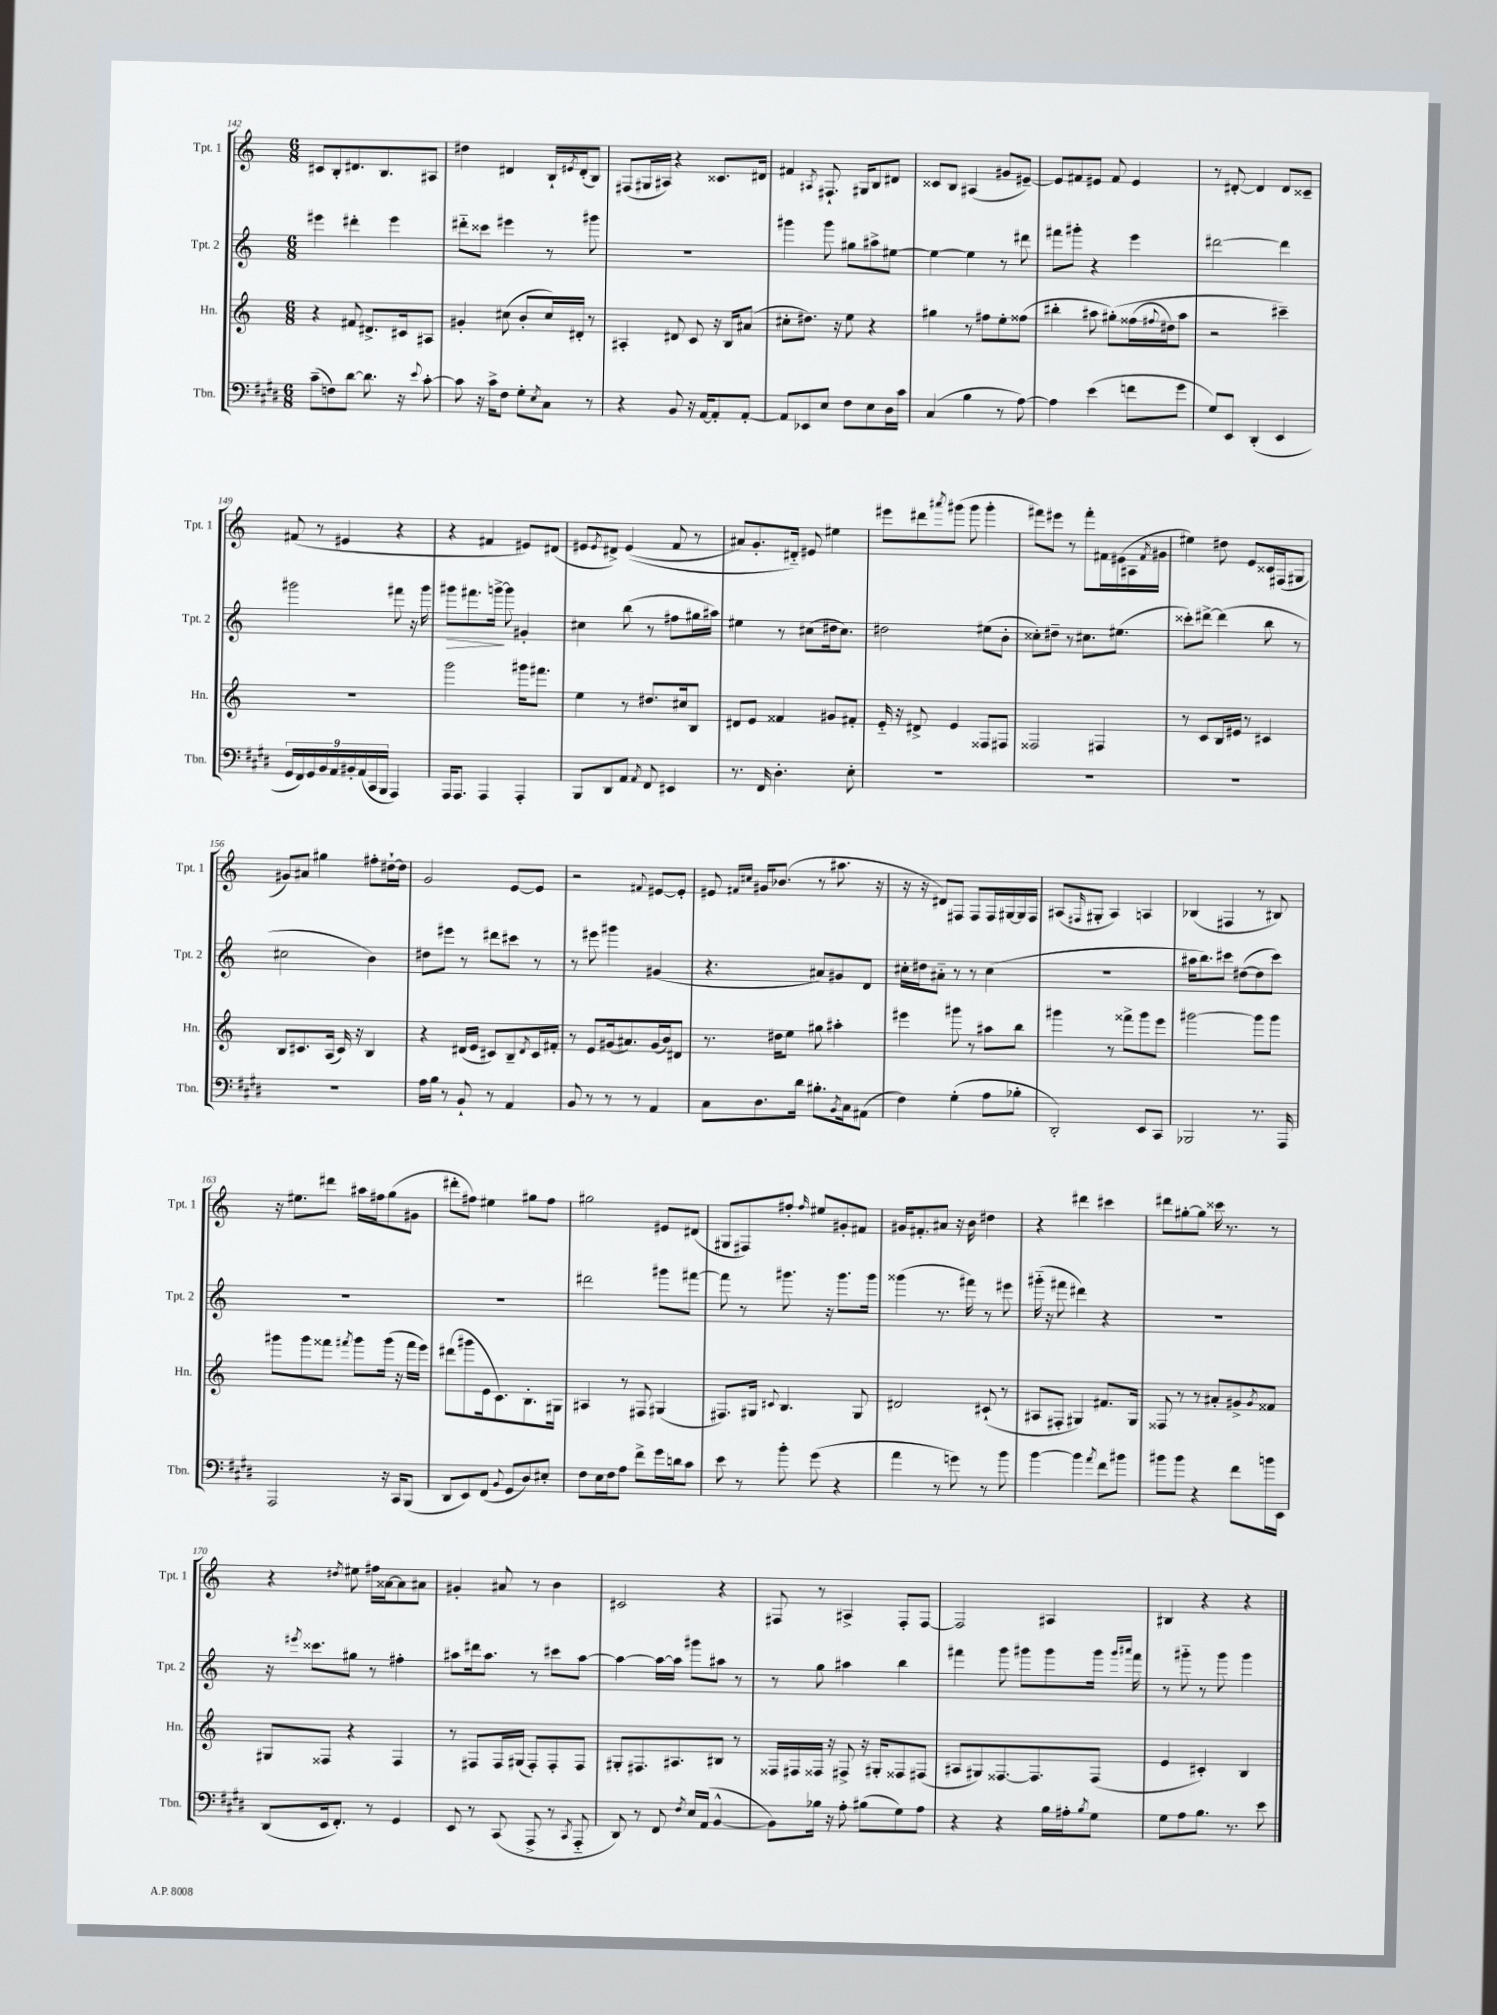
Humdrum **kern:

**kern	**kern	**kern	**kern
*staff4	*staff3	*staff2	*staff1
*clefF4	*clefG2	*clefG2	*clefG2
*k[f#c#g#d#]	*k[]	*k[]	*k[]
*M6/8	*M6/8	*M6/8	*M6/8
(8c#~\L	4r	4eee#\	8c#/L
8F\)	.	.	8B'/
[8d#\J	8f#/	4ddd#'\	8.d#/
8.d#\]	8.d#^/L	.	.
.	.	.	8.B/
.	.	4eee#\	.
16r	16c#/k	.	.
8qqe/	.	.	.
[8c#'\	8A#/J	.	8A#/J
=	=	=	=
8c#\]	4g#'/	8ddd#'~\L	4dd#\
16r	.	8ccc##\J	.
16c#^\LK	.	.	.
8F#\J	(8cc#\	4eee#\	4d#/
8G#'\L	8b'/L	.	.
8qE/	.	.	.
8C#\J	16cc#/L)	8r	16B`/LL
.	.	.	8qe#/
.	16d#'/JJ	.	(16d#'/J
8r	8r	8ggg#\	8B/J)
=	=	=	=
4r	4A#'/	2.r	(8F#/L
.	.	.	16G#/L
.	.	.	16A#/JJ)
8BB/	8d#/	.	4r
16r	8c/	.	.
[16AA/LK	.	.	.
8AA'/]	16r	.	8.c##/L
.	16B/LK	.	.
[8AA'/J	(8a#/J	.	.
.	.	.	16d#/Jk
=	=	=	=
8AA/]L	8cc#'\L	4ggg#\	4f#/
8EE-/	8.dd#\J)	.	.
.	.	.	8qA#/
8E/J	.	8ggg#\	8.F#`/
.	16r	.	.
8F#\L	8ee\	8gg#\L	.
.	.	.	16G#/LK
8E\	4r	8aa#^\	8B/
16D#\L	.	[8ee#\J	8d#/J
16c#\JJ	.	.	.
=	=	=	=
(4C#/	4gg#\	4ee#\_	8c##/L
.	.	.	8B/J
4B\	8r	4ee#\]	(4A#/
.	8ff#\L	.	.
8r	8ee'\	8r	8g#/L
[8A\)	(8ff##\J	8ddd#\	[8e#~/J)
=	=	=	=
4A\]	4bb#'\	8fff#\L	8e#/]L
.	.	8ggg#'\J	8f#/
(4e\	8aa#\	4r	8e#/J
.	&(8gg#'\L)	.	8f#/
8f\L	(16ff##\L	4eee\	4e#/
.	8qqff#/	.	.
.	16dd#\J)	.	.
8g#\J	8aa#\J	.	.
=	=	=	=
8G#/L)	2r	[2ddd#\	8r
8EE/J	.	.	[8d#'/
(4DD#'/	.	.	4d#/]
4EE/	4ccc#~\&)	4ddd#\]	8d#/L
.	.	.	8c##~/J
=	=	=	=
18GG#/LL	2.r	2ggg#\	(8f#/
18FF#/)	.	.	.
18GG#/	.	.	.
.	.	.	8r
18BB/	.	.	.
18AA/	.	.	.
.	.	.	4e#/
18BB#'/	.	.	.
(18AA/	.	.	.
18CC#/	.	.	.
18BBB/JJ	.	.	.
4AAA/)	.	8fff#\	4r
.	.	16r	.
.	.	16ggg#\	.
=	=	=	=
16AAA/LK	2ggg\	8ggg#\L	4r
8.AAA/J	.	.	.
.	.	8.fff#\	.
4AAA/	.	.	4f#/
.	.	[16ggg^\Jk	.
.	.	8ggg\]	.
4AAA'/	16ggg#\LK	4g#'/	8e#/L)
.	8.fff#\J	.	.
.	.	.	(8d#/J
=	=	=	=
8BBB/L	4ee\	4cc#\	8e#/L
.	.	.	8qe#/
8DD#/	.	.	8d#^/J)
8AA/J	8r	(8bb\	&((4e#/
8qAA/	.	.	.
8FF#/	8.dd#/L	8r	.
4EE#/	.	8ff#\L	8f/
.	16cc#/k	.	.
.	8B/J	16gg#\L	8r
.	.	16aa#\JJ)	.
=	=	=	=
8.r	8d#/L	4ee#\	8a#/L)
.	8e/J	.	8.g'/
16FF#/	.	.	.
4.D#'\	4f##/	8r	.
.	.	.	16d#'~/Jk&)
.	.	(8cc#\L	8e#/
.	8g#/L	16dd#\k	4ee#\
.	.	8.cc#\J)	.
8E'\	8f#'/J	.	.
=	=	=	=
2.r	16e'~/	2dd#\	8eee#\L
.	16r	.	.
.	8d#^/	.	8ddd#\
.	.	.	8qaaa#/
.	4e/	.	(8ggg#\J
.	.	.	8ggg#\
.	8F##/L	(8ee#\L	4ggg#'\
.	8F#/J	8b'\J	.
=	=	=	=
2.r	2F##/	8cc##'\L)	8fff#\L)
.	.	8dd#~\J	8eee#\J
.	.	8r	8r
.	.	8.cc#\L	8fff#'\L
.	4F#/	.	16f#\L
.	.	(8.ee#\J	(16e#\
.	.	.	16A#\
.	.	.	8qf#/
.	.	.	16g#\JJ
=	=	=	=
2.r	8r	8ccc##'\L)	4ee#\)
.	8c/L	[8ddd#^\J	.
.	16B/L	(4ddd#\]	8dd#\
.	16e#/JJ	.	.
.	8r	.	8e/L
.	4c#/	8bb\	16c##/L
.	.	.	(16F#/J
.	.	8r	8G#/J
=	=	=	=
2.r	8B/L	2cc#\	8g#/L)
.	8.c#/	.	8a#/J
.	.	.	4gg#\
.	(16A/Jk	.	.
.	16c#/)	.	.
.	16r	.	.
.	4B/	4b\)	8ff#'\L
.	.	.	[16dd#`\L
.	.	.	16dd#\]JJ
=	=	=	=
16A\LL	4r	8dd#\L	2g/
16B\JJ	.	.	.
8r	.	8eee#\J	.
8BB`/	(16d#/LL	8r	.
.	16e/JJ	.	.
8r	8c#/L)	8ddd#\L	.
4AA/	8B~/	8ccc#\J	[8e/L
.	8qd#/	.	.
.	16c#/L	8r	8e/]J
.	16f#'/JJ	.	.
=	=	=	=
8BB/	8r	8r	2r
8r	8e/L	8eee#\	.
8r	(16g#/k	4ggg#\	.
.	8.a#/)	.	.
8r	.	.	.
.	.	.	8qqf#/
4AA/	(16g#/L	(4g#/	[8e#/L
.	16b/J)	.	.
.	8d#/J	.	8e#'/]J
=	=	=	=
8C#\L	8.r	4.r	8e#/
.	.	.	16qqf#/LL
.	.	.	16qqcc#/JJ
8.D#\	.	.	16g#/LK
.	16dd#\LK	.	(8.b-/J
.	8ee\J	.	.
16d#\Jk	.	.	.
8.B#'\L	8gg#\	8a#/L)	8r
.	4aa#'\	8g#/	8.aa#\
8qBB/	.	.	.
16C#\k	.	.	.
(8AA#\J	.	8d/J	.
.	.	.	16r
=	=	=	=
4F#\)	4eee#\	16cc#'\LL	16r
.	.	16dd#\J	16r
.	.	8a#'~\J	8d#/L)
(4G#'\	8ggg#\	8r	8F#/J
.	8r	8r	8F#/L
8A\L	8aa#\L	(4cc#\	16F#/L
.	.	.	[16G#/
8B-'\J	8bb\J	.	16G#/]
.	.	.	16F#/JJ
=	=	=	=
2DD#'/)	4ggg#\	2.r	(8A#/L
.	.	.	16qqF#/
.	.	.	8G#'/J
.	8r	.	4A#/)
.	8fff##^\L	.	.
8EE/L	8ggg#\	.	4A/
8CC#/J	8eee\J	.	.
=	=	=	=
2BBB-/	[2ggg#\	16aa#\LK	(4B-/
.	.	8.bb\)	.
.	.	8ccc#\J	4F#/
.	.	([8dd#\L	.
8.r	8ggg#\]L	8dd#\]	8r
.	8ggg#\J	8ccc#\J)	8B#/)
16AAA/	.	.	.
=	=	=	=
2AAA/	8ggg#\L	2.r	16r
.	.	.	8.ee#\L
.	8ggg#\	.	.
.	8fff##\J	.	8ddd#\J
.	8qfff#/	.	.
.	8ggg#\L	.	16aa#\LL
.	.	.	16ff#\J
16r	(16ggg#\Jk	.	(8gg\
16CC#/LK	16r	.	.
(8BBB/J	16fff#\LL	.	8g#\J
.	16eee\JJ)	.	.
=	=	=	=
8DD#/L	(8ddd#\L	2.r	8ddd#'\L
8EE/)	8ggg#\	.	8ff#\J)
(8FF#/J	16e\k	.	4ee#\
.	8.c\)	.	.
8qqBB/	.	.	.
8GG#/L	.	.	.
8D#/)	8.B'\	.	8gg#\L
8E#'/J	.	.	8ff#\J
.	16G#\Jk	.	.
=	=	=	=
8F#\L	4A#/	2ddd#\	2gg#\
16E\L	.	.	.
16F#\J	.	.	.
8A\J	8r	.	.
8f#^\L	8F#/	.	.
16g#\L	(4G#/	8ggg#\L	8e#/L
16d\J	.	.	.
8c#\J	.	[8fff#\J	(8d#/J
=	=	=	=
8e\	8.F#/L)	8fff#\]	8G#/L
8r	.	8r	8F#/)
.	16G#/Jk	.	.
.	8qqc#/	.	.
8b'\	4.B/	8.ggg#\	8ff#'/J
.	.	.	16qqff#/
(8g#\	.	.	8ee#/L
.	.	16r	.
4r	.	8.ggg#\L	8g#'/
.	8G#/	.	8f#/J
.	.	16ggg#\Jk	.
=	=	=	=
4a\	2d#/	(4ggg##\	16g#/LK
.	.	.	8.f#'/
8r	.	8.r	8a#/J
8g\)	.	.	16r
.	.	16fff#\)	16b\
8r	(8c#`/	8r	4dd#\
8b\	8r	8eee#\	.
=	=	=	=
[4b\	8A#/L	(16ggg#'~\	4r
.	.	16r	.
.	8F#'/J	8fff#\	.
4b\]	4G#/)	4ddd#\)	4ddd#\
8qa/	.	.	.
8f#\L	8.f#/L	4r	4ccc#\
8b#\J	.	.	.
.	16G#/Jk	.	.
=	=	=	=
8b#\L	8F##/	2.r	8ddd#\L
8b#\J	8r	.	[8gg#'\
4r	8r	.	8gg#\]J
.	8a#'/L	.	16ccc##\
.	.	.	8.r
8f#\L	8g#^/	.	.
.	8qg#/	.	.
16b\L	8f##/J	.	8r
16EE\JJ	.	.	.
=	=	=	=
(8DD#/L	8G#/L	16r	4r
.	.	8qeee#/	.
.	.	8.ccc##\L	.
16EE/k	8F##/J	.	.
8.FF#'/J)	.	.	.
.	.	.	8qdd#/
.	4r	8gg#\J	8ee#\
8r	.	8r	16ff#\LL
.	.	.	[16a##\J
4GG#/	4F##/	4ff#'\	8a##\]
.	.	.	8a#\J
=	=	=	=
8EE/	8r	8aa#\L	4g#'/
8r	8F#/L	16ddd#\k	.
.	.	8.aa#\J	.
(8CC#/	16F#/L	.	8a#/
.	(16G#/JJ	.	.
8AAA^/	8F#'/L)	8r	8r
8r	8F#'/	8ccc#\L	4b\
8qCC#/	.	.	.
8AAA'~/	8F#/J	[8aa#\J	.
=	=	=	=
8DD#/)	8G#'/L	4aa#\_	2c#/
8r	8.F#/	.	.
8FF#/	.	16aa#\_LL	.
.	8.A#/	16aa#\]JJ	.
8qF#/	.	.	.
16E/LL	.	8ggg#\L	.
(16AA/JJ	.	.	.
[4BB^^/	8B#/J	8aa#\J	4r
.	8r	8r	.
=	=	=	=
8BB\]L)	16F##/LL	8r	8F#/
.	16F#/	.	.
16B-\Jk	16F##/JJ	8gg\	8r
16r	16r	.	.
8A'\	8F#^/	4aa#\	4A#^/
(8B#\L	16r	.	.
.	16G#'/LK	.	.
8G#\)	8F##/	4bb\	8F#'/L
8A\J	(8F#/J	.	[8F#/J
=	=	=	=
4r	8A#/L	4fff#\	2F#/]
.	8G#/)	.	.
4r	[8.F##/	8ggg\	.
.	.	8ggg#\L	.
.	8.F##/]	.	.
16B\LL	.	8ggg#\	4A#/
16A#'\J	.	.	.
8qB/	.	.	.
8G#\J	(8F##/J	16ggg#\Jk	.
.	.	16qqggg#/LL	.
.	.	16qqaaa#/JJ	.
.	.	16fff#\	.
=	=	=	=
8G#\L	4e/	8r	4B#/
8A\	.	8ggg#'~\	.
8.B\J	4c#'/)	8r	4r
.	.	8ggg#\	.
8.r	.	.	.
.	4B/	4ggg#\	4r
8e\	.	.	.
==	==	==	==
*-	*-	*-	*-
